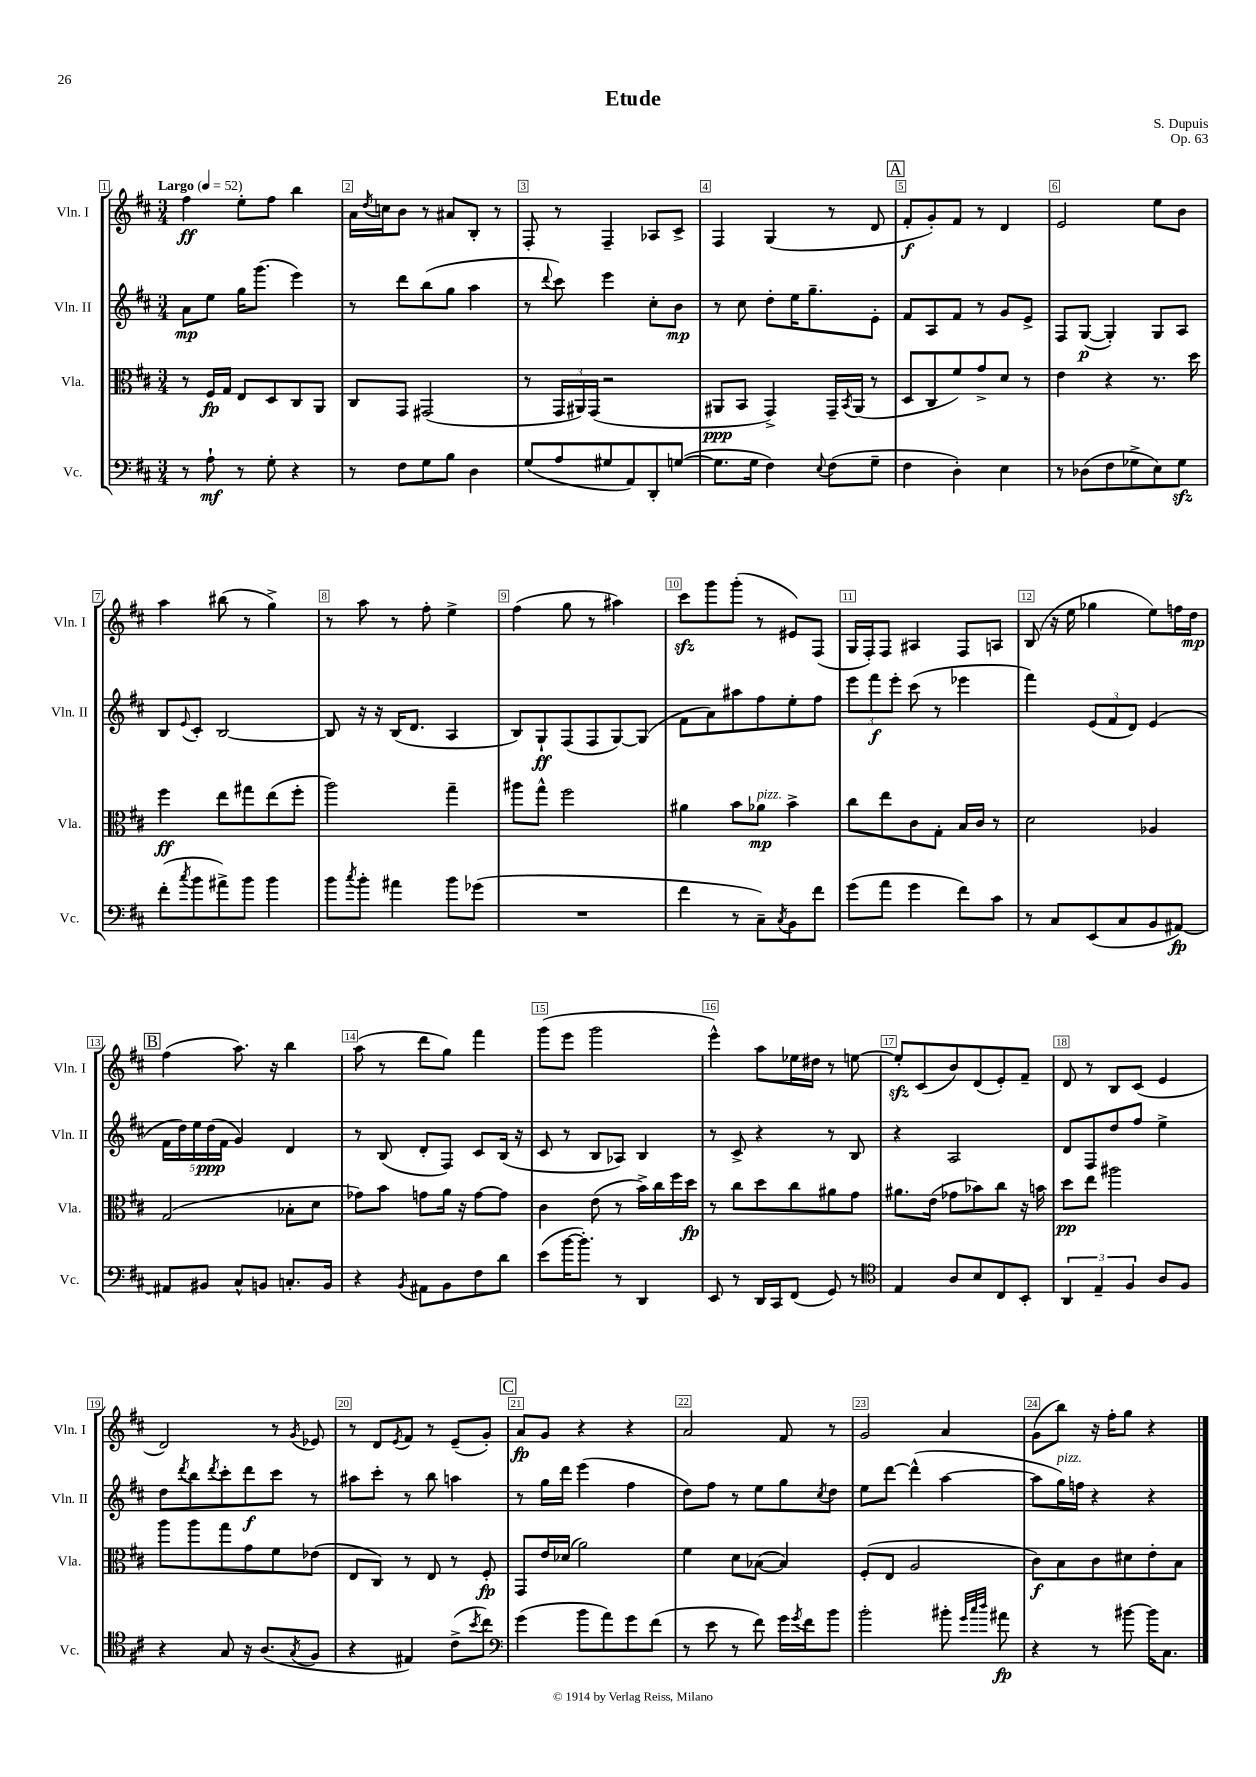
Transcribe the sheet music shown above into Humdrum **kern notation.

**kern	**kern	**kern	**kern
*staff4	*staff3	*staff2	*staff1
*clefF4	*clefC3	*clefG2	*clefG2
*k[f#c#]	*k[f#c#]	*k[f#c#]	*k[f#c#]
*M3/4	*M3/4	*M3/4	*M3/4
*MM52	*MM52	*MM52	*MM52
8r	8r	8a\L	4ff#\
8A`\	16F#/LL	8ee\J	.
.	16G/JJ	.	.
8r	8E/L	16gg\LK	8ee'\L
.	.	(8.ggg\J	.
8G'\	8D/	.	8ff#\J
4r	8C#/	4eee\)	4bb\
.	8AA/J	.	.
=	=	=	=
8r	8C#/L	8r	16a\LL
.	.	.	8qdd/
.	.	.	16cc\J
8F#\L	8GG/J	8ddd\L	8b\J
8G\	(2GG#/	(8bb\	8r
8B\J	.	8gg\J	8a#/L
4D\	.	4aa\	8B'/J
.	.	.	8r
=	=	=	=
(8G/L	8r	8r	8F#'/
.	.	8qqddd/	.
8A/	24GG/LL	8ccc#\)	8r
.	24AA#/)	.	.
.	(24GG/JJ	.	.
8G#/	2r	4eee\	4F#~/
8AA/)	.	.	.
8DD'/	.	8cc#'\L	8A-/L
([8G/J	.	8b\J	8c#^/J
=	=	=	=
8.G\]L	8AA#/L	8r	4F#/
.	8BB/J	8cc#\	.
16G\Jk	.	.	.
4F#\)	4GG^/)	8dd'\L	(4G/
.	.	16ee\K	.
.	.	8.gg~\	.
8qqE/	.	.	.
(8F#\L	16GG~/LL	.	8r
.	8qBB/	.	.
.	(16AA#/JJ	.	.
8G~\J	8r	8e'\J	8d/
=	=	=	=
4F#\	8D/L	8f#/L	8f#'/L
.	8C#/	8A/	8g'/)
4D'\)	8f#/)	8f#/J	8f#/J
.	8g^/	8r	8r
4E\	8d/J	8g/L	4d/
.	8r	8e^/J	.
=	=	=	=
8r	4e\	8F#/L	2e/
(8D-\L	.	([8G/J	.
8F#\	4r	4G'/])	.
8G-^\	.	.	.
8E\)	8.r	8G/L	8ee\L
8G-\J	.	8A/J	8b\J
.	16dd\	.	.
=	=	=	=
(8f#'\L	4ff#\	8B/L	4aa\
8qcc#/	.	8qqe/	.
8b\	.	8c#'/J	.
8a#^\)	8ee\L	[2B/	(8bb#\
8b\J	8gg#\	.	8r
4b\	(8ee\	.	4gg^\)
.	8ff#'\J	.	.
=	=	=	=
8b\L	2aa\)	8B/]	8r
8qcc#/	.	.	.
8b'\J	.	16r	8aa\
.	.	16r	.
4a#\	.	(16B/LK	8r
.	.	8.d/J	.
.	.	.	8ff#'\
8b\L	4gg~\	4A/	4ee^\
(8g-\J	.	.	.
=	=	=	=
2.r	8aa#\L	8B/L)	(4ff#\
.	8gg^^\J	8G`/	.
.	2ff#\	(8F#/	8gg\
.	.	8F#/	8r
.	.	[8G/)	4aa#\)
.	.	(8G/]J	.
=	=	=	=
4f#\	4a#\	8f#\L	8ccc#\L
.	.	8a\)	8ggg\
8r	8b\L	8aa#\	(8ggg'\J
8C#~\L)	8a-\J	8ff#\	8r
8qC#/	.	.	.
8BB\	4b^\	8ee'\	8e#/L)
8f#\J	.	8ff#\J	(8F#/J
=	=	=	=
(8g\L	8cc#\L	12eee\L	16G/LL
.	.	.	16F#'/J)
.	.	12fff#\	.
8a\J	8ee\	.	8F#/J
.	.	12eee'\J	.
4g\	8c#\	(8ccc#\	4A#/
.	8G'\J	8r	.
8f#\L)	16B/LL	4eee-\	8F#/L
.	16c#/JJ	.	.
8c#\J	8r	.	8A/J
=	=	=	=
8r	2d\	4fff#\)	(8B/
8C#/L	.	.	16r
.	.	.	16ee\
(8EE/	.	(12e/L	4gg-\
.	.	12f#/	.
8C#/	.	.	.
.	.	12d/J)	.
8BB/	4A-/	(4e/	8ee\L)
[8AA#/J)	.	.	16ff\L
.	.	.	16dd\JJ
=	=	=	=
8AA#/]L	(2G/	20f#\LL	(4ff#\
.	.	20dd\)	.
.	.	20ee\	.
8BB#/J	.	.	.
.	.	(20dd\	.
.	.	20f#\JJ	.
8C#^^/L	.	4g/)	8.aa\)
8BB/J	.	.	.
.	.	.	16r
8.C'/L	8B-'\L	4d/	4bb\
.	8d\J	.	.
16BB/Jk	.	.	.
=	=	=	=
4r	8g-\L)	8r	(8aa\
.	8b\J	(8B/	8r
8qBB/	.	.	.
8AA#\L	8g\L	8d'/L	8ddd\L
8BB\	16a\Jk	8F#/J)	8gg\J)
.	16r	.	.
8F#\	[8g\L	8c#/L	4fff#\
8d\J	8g\]J	(16B/Jk	.
.	.	16r	.
=	=	=	=
(8e\L	4c#\	8c#/	(8ggg\L
[16b\K	.	8r	8eee\J
8.b'\]J)	.	.	.
.	(8e\	8B/L	2ggg\
8r	8r	8A-/J)	.
4DD/	16b^\LL)	4B/	.
.	16cc#\	.	.
.	16ff#\	.	.
.	16dd\JJ	.	.
=	=	=	=
8EE/	8r	8r	4eee^^\)
8r	8cc#\L	8c#^/	.
16DD/LL	8dd\	4r	8aa\L
16CC#/J	.	.	.
(8FF#/J	8cc#\	.	16ee-\L
.	.	.	16dd#\JJ
8GG/)	8a#\	8r	8r
8r	8g\J	8B/	[8ee\
=	=	=	=
*clefC4	*	*	*
4E/	8.a#\L	4r	8ee'/]L
.	.	.	(8c#/
.	(16e\Jk	.	.
8A/L	8g-\L	2A/	8b/)
8B/	8b-\)	.	(8d/
8C#/	8cc#\J	.	8e'/)
8BB'/J	16r	.	8f#~/J
.	16b\	.	.
=	=	=	=
6AA/	8dd\L	8d/L	8d/
.	8ee\J	8F#/	8r
6E~/	.	.	.
.	2aa#\	8dd/	8B/L
6F#/	.	.	.
.	.	8ff#/J	(8c#/J
8A/L	.	4ee^\	4e/
8F#/J	.	.	.
=	=	=	=
4r	8aa\L	8dd\L	2d/)
.	.	8qddd/	.
.	8aa\	8bb\	.
.	.	8qddd/	.
8G/	8gg\	8ccc#'\	.
16r	8g\	8ddd\	.
(8.A/L	.	.	.
.	8f#\	8ccc#\J	8r
8qG/	.	.	8qg/
8F#/J	(8e-\J	8r	8e-/
=	=	=	=
4r	8E/L	8aa#\L	8r
.	8C#/J)	8ccc#'\J	8d/L
.	.	.	8qe/
4E#/)	8r	8r	8f#/J
.	8E/	8bb\	8r
(8c#^\L	8r	4aa\	(8e~/L
8qb/	.	.	.
8cc#\J)	8F#'/	.	8g'/J)
=	=	=	=
*clefF4	*	*	*
(4g\	8GG/L	8r	8a/L
.	16e/L	16gg\LL	8g/J
.	(16d-/JJ	16ddd\JJ	.
8b\L	2a\)	(4eee\	4r
8a\)	.	.	.
8g\	.	4ff#\	4r
(8f#\J	.	.	.
=	=	=	=
8r	4f#\	8dd\L)	2a/
8e\	.	8ff#\J	.
8r	8d\L	8r	.
8f#\)	([8B-\J	8ee\L	.
16g\LL	4B-/])	8gg\	8f#/
8qg/	.	.	.
16f#\J	.	.	.
.	.	8qcc#/	.
8b\J	.	8dd\J	8r
=	=	=	=
2b'\	(8F#'/L	8ee\L	2g/
.	8E/J	[8ddd\J	.
.	2A/	(4ddd^^\]	.
8b#'\	.	[4aa\	4a/
32qqg/LLL	.	.	.
32qqcc#/	.	.	.
32qqdd/JJJ	.	.	.
8a#\	.	.	.
=	=	=	=
4r	8c#\L)	8aa\]L	(8g\L
.	8B\	16gg\L)	8bb\J)
.	.	16ff\JJ	.
8r	8c#\	4r	16r
.	.	.	16ff#'\LK
[8b#\	8d#\	.	8gg\J
16b#\]LK	8e'\	4r	4r
8.C#\J	.	.	.
.	8B\J	.	.
==	==	==	==
*-	*-	*-	*-
